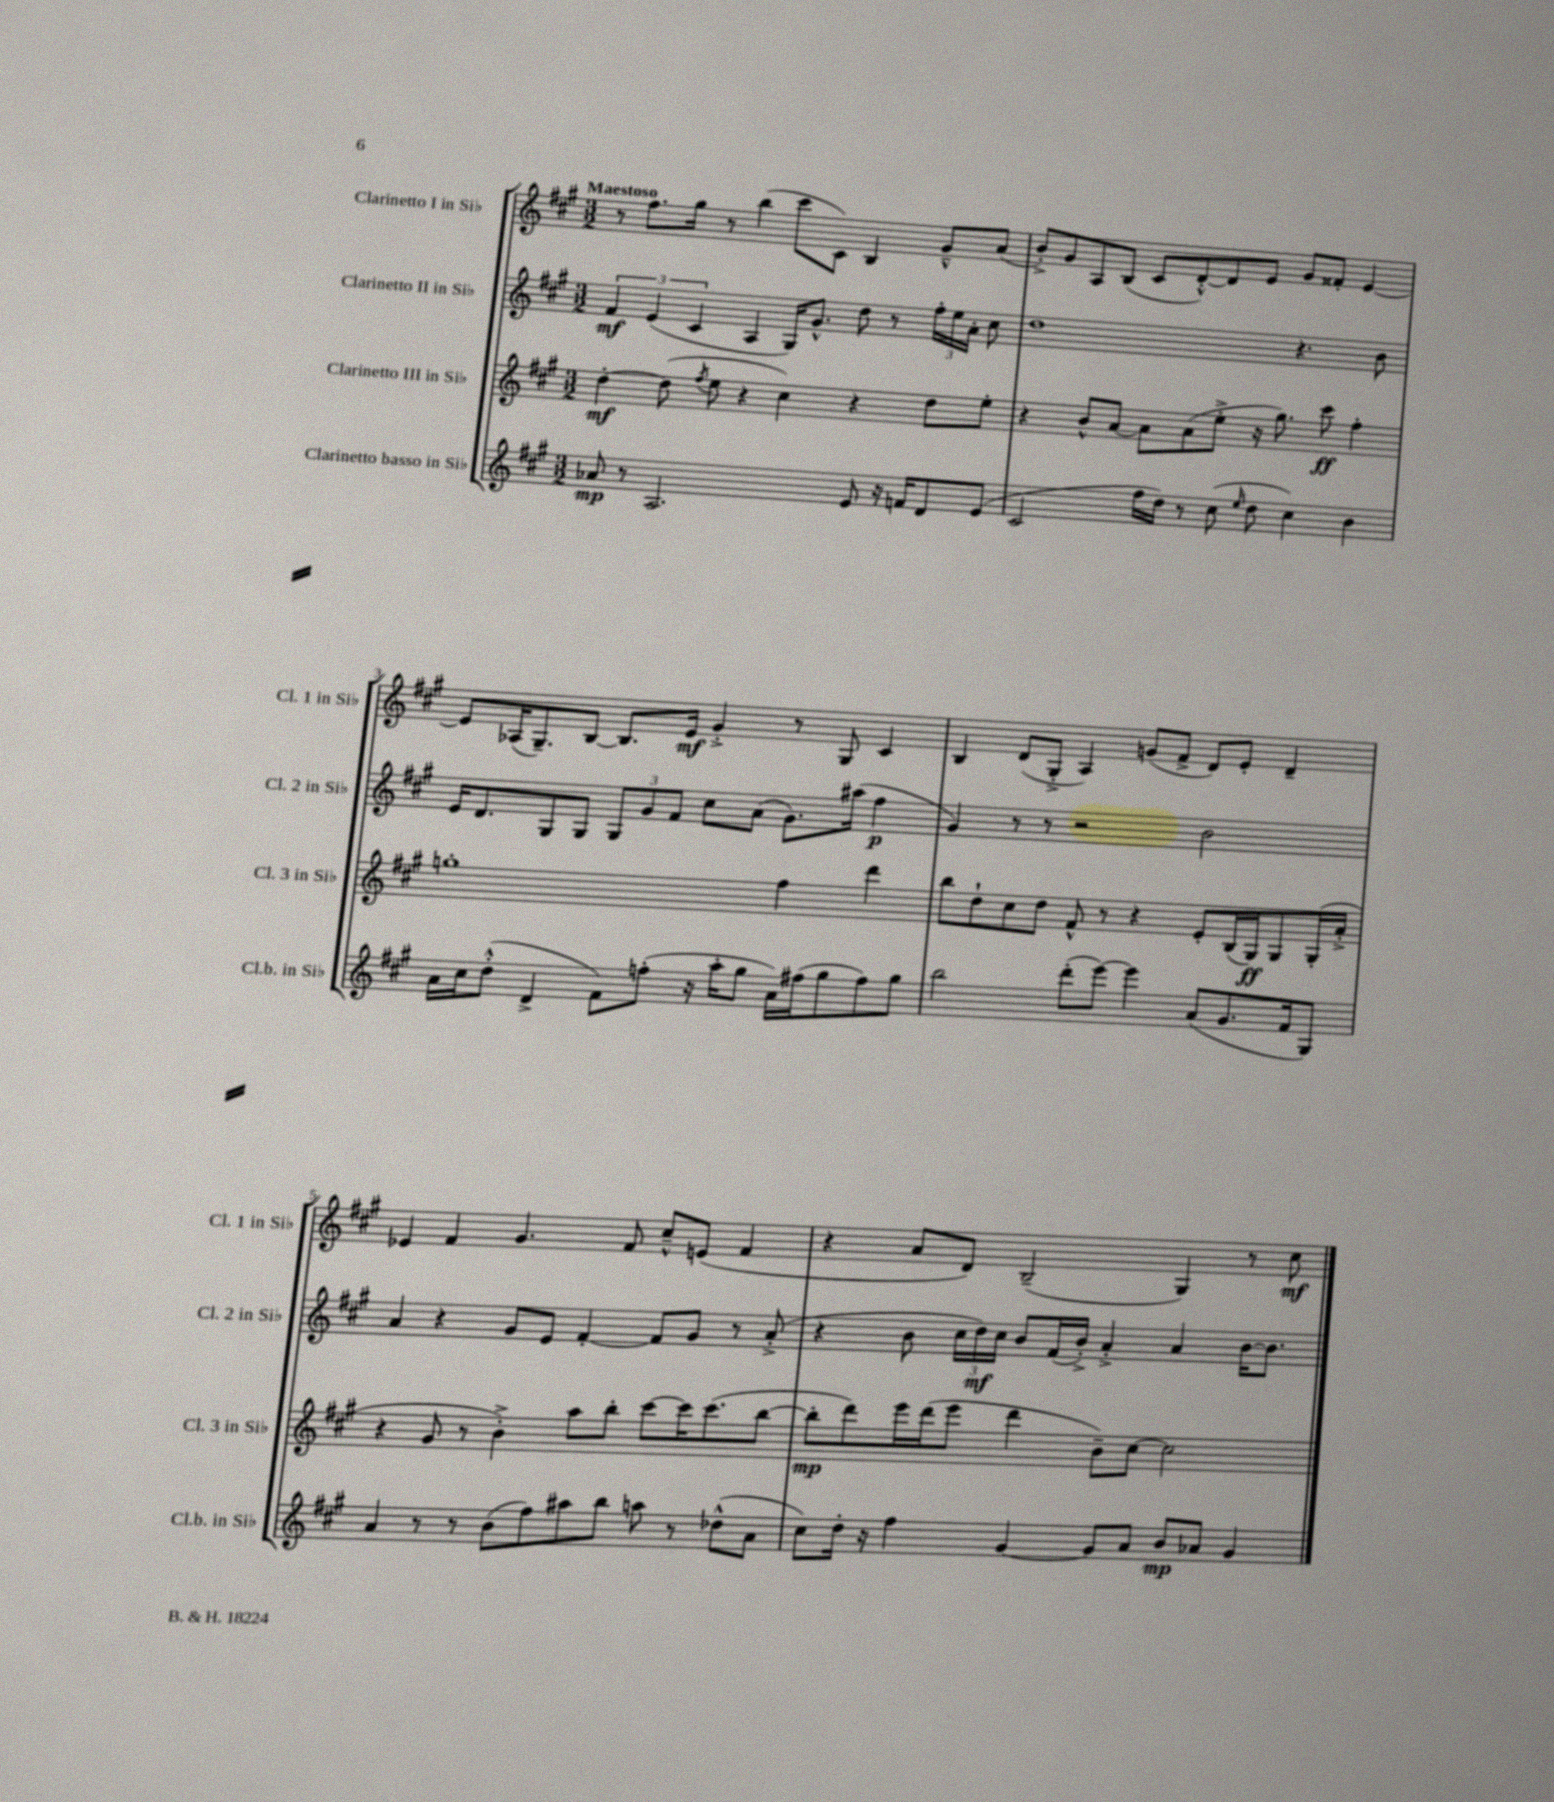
<<
\new StaffGroup <<
\new Staff = "s0" \with { instrumentName = "Clarinetto I in Sib" shortInstrumentName = "Cl. 1 in Sib" } {
    \clef treble \key a \major \numericTimeSignature \time 3/2 \tempo "Maestoso"
    \autoBeamOff r8 fis''8.[ gis''16] r8 b''4( cis'''8[ cis'8]) b4 gis'8[---^ a'8]( |
    b'8[-.->) gis'8 a8 b8]( cis'8[ d'8~-.-^) d'8 e'8] gis'8[ fisis'8]-. e'4~ |
    e'8[ aes16( gis8.--) b8]~ b8.[ e'16]\mf gis'4-.-> r8 gis8 cis'4 |
    b4 d'8[( gis8]-.-> a4) g'8[( fis'8]-> d'8[) e'8]-. d'4-- |
    ees'4 fis'4 gis'4. fis'8 cis''8[---^ e'8]( fis'4 |
    r4 a'8[ d'8]) b2--( gis4) r8 cis''8\mf \bar "|." |
}
\new Staff = "s1" \with { instrumentName = "Clarinetto II in Sib" shortInstrumentName = "Cl. 2 in Sib" } {
    \clef treble \key a \major \numericTimeSignature \time 3/2
    \autoBeamOff \tuplet 3/2 { fis'4\mf e'4( cis'4 } a4 gis16[) gis'8.]-^ d''8 r8 \tuplet 3/2 { fis''16[-. e''16 a'16]-. } cis''8 |
    d''1 r4. b'8 |
    e'16[ d'8. gis8 gis8] \tuplet 3/2 { gis8[ gis'8 fis'8] } cis''8[ a'8]( gis'8.[) ais''16]( fis''4\p |
    gis'4) r8 r8 r2 b'2 |
    a'4 r4 gis'8[ e'8] fis'4~-. fis'8[ gis'8] r8 a'8-.->( |
    r4 b'8 \tuplet 3/2 { cis''16[ d''16\mf) cis''16] } b'8[ fis'16( b'16]-.->) a'4-.-> a'4 b'16[~ b'8.] \bar "|." |
}
\new Staff = "s2" \with { instrumentName = "Clarinetto III in Sib" shortInstrumentName = "Cl. 3 in Sib" } {
    \clef treble \key a \major \numericTimeSignature \time 3/2
    \autoBeamOff d''4~-.\mf d''8( \acciaccatura { fis''8 } e''8 r4 cis''4) r4 d''8[ e''8]-. |
    r4 b'8[-^ a'8]~ a'8[ a'8( e''8]-.-> r16 gis''8.) cis'''8\ff fis''4-. |
    g''1-. fis''4 d'''4 |
    b''8[ d''8-! cis''8 d''8] fis'8-^ r8 r4 e'8[-. b16( gis16\ff) gis8 gis16-.( a'16]-.-> |
    r4 gis'8 r8 b'4-.->) a''8[ b''8]-. cis'''8[~ cis'''16 cis'''8.( b''8]~ |
    b''8[-.\mp d'''8) e'''16 d'''16( e'''8] d'''4 b'8[--) cis''8]~ cis''2 \bar "|." |
}
\new Staff = "s3" \with { instrumentName = "Clarinetto basso in Sib" shortInstrumentName = "Cl.b. in Sib" } {
    \clef treble \key a \major \numericTimeSignature \time 3/2
    \autoBeamOff aes'8\mp r8 a2. e'8 r16 f'16[ d'8 e'8]( |
    cis'2 fis''16[ d''16]) r8 cis''8( \grace { e''16 } d''8 cis''4) b'4 |
    a'16[ cis''16 d''8]-.-^( d'4-> fis'8[) f''8]-.( r16 a''16[-. gis''8] a'16[) fis''16( gis''8 fis''8) gis''8] |
    b''2 d'''8[-.( e'''8]~) e'''4 a'8[( gis'8. fis'16 gis8]) |
    a'4 r8 r8 b'8[( fis''8) ais''8 b''8] a''8 r8 des''8[-^( a'8] |
    cis''8[) d''16]-. r16 fis''4 gis'4~ gis'8[ a'8] b'8[\mp aes'8] gis'4 \bar "|." |
}
>>
>>
